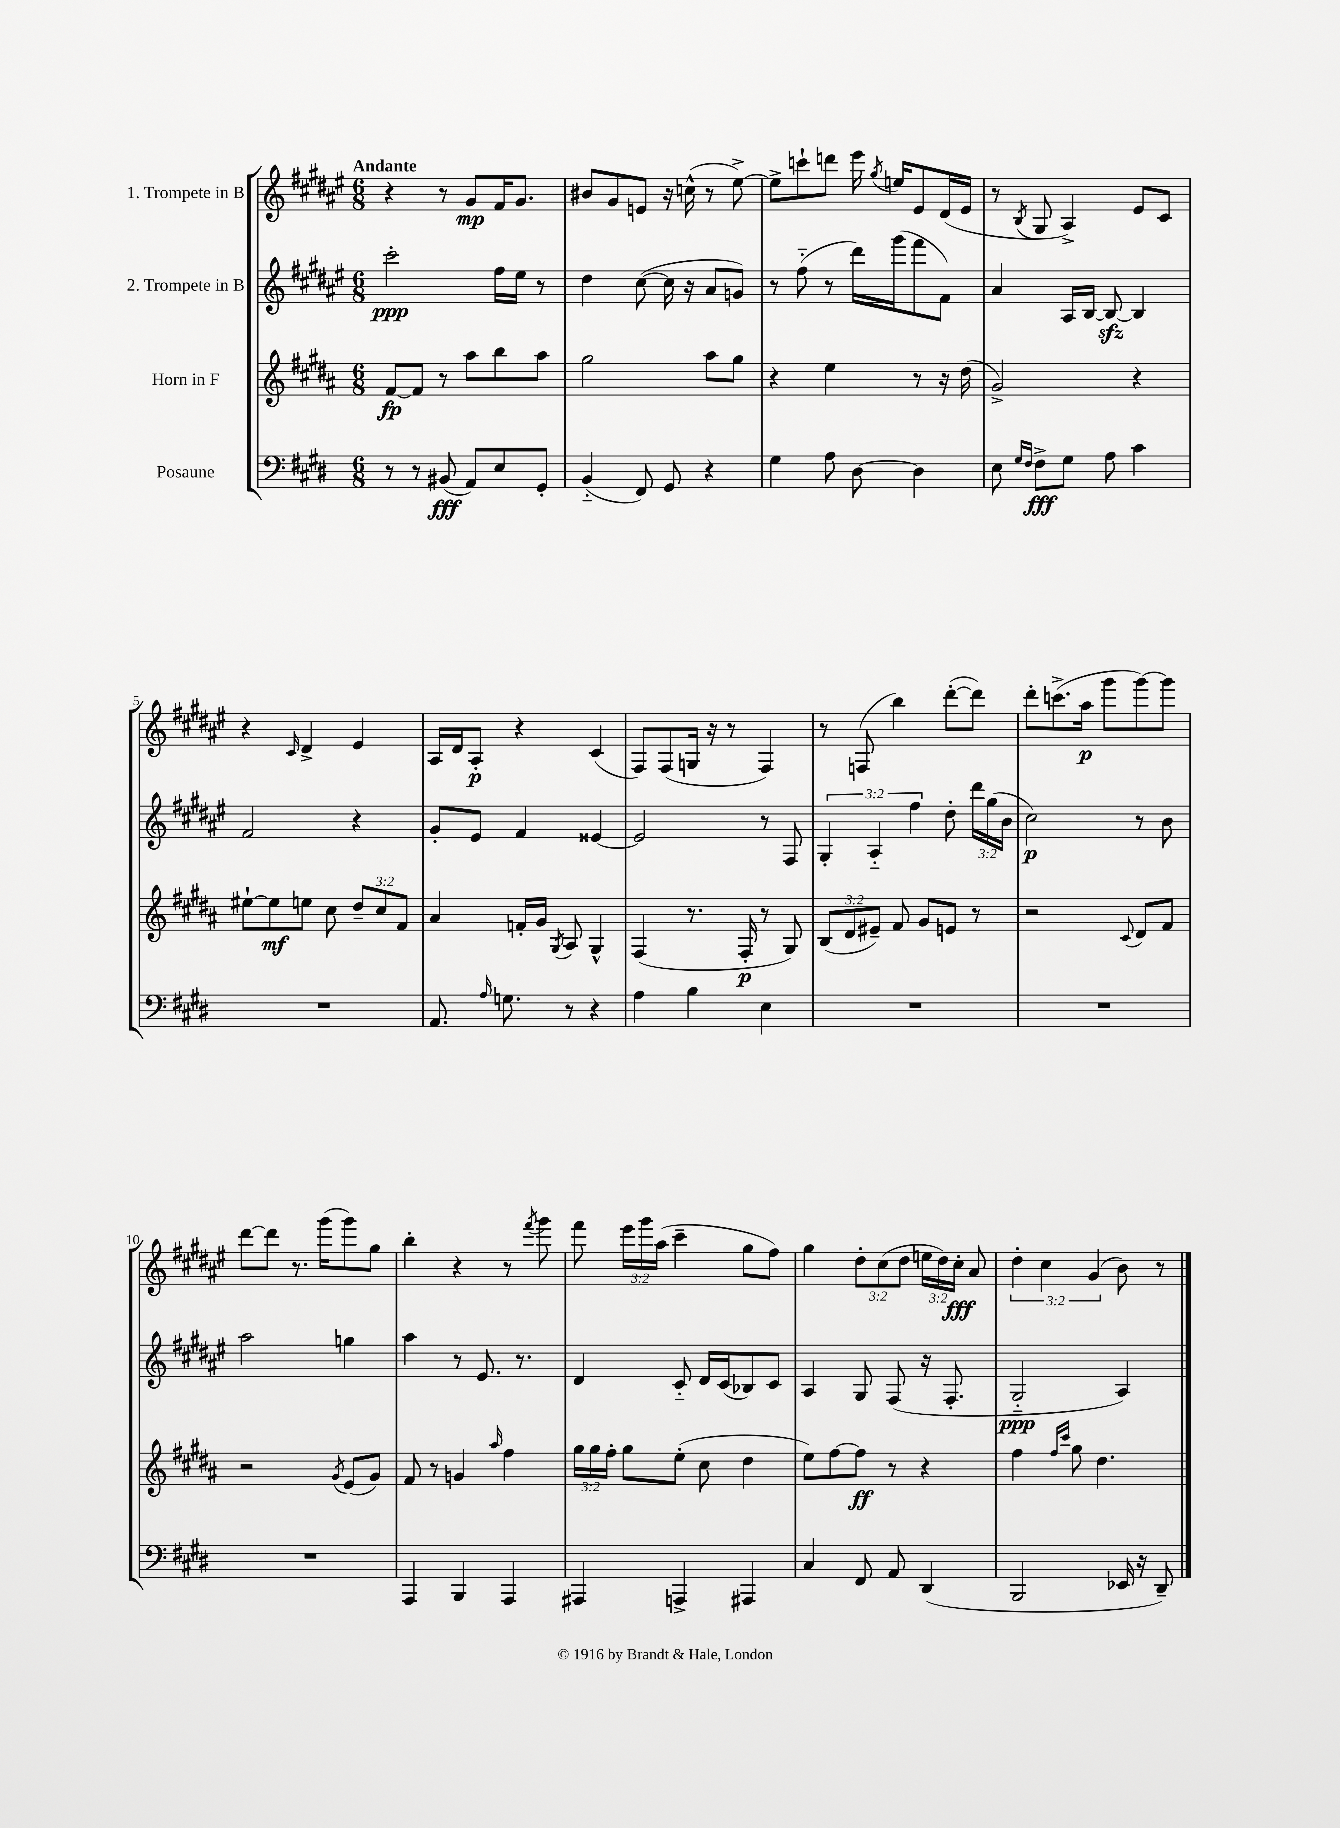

**kern	**kern	**kern	**kern
*staff4	*staff3	*staff2	*staff1
*clefF4	*clefG2	*clefG2	*clefG2
*k[f#c#g#d#]	*k[f#c#g#d#a#]	*k[f#c#g#d#a#e#]	*k[f#c#g#d#a#e#]
*M6/8	*M6/8	*M6/8	*M6/8
8r	[8f#	2ccc#'	4r
8r	8f#]	.	.
(8BB#	8r	.	8r
8AA)	8aa#	.	8g#
8E	8bb	16ff#	16f#
.	.	16ee#	8.g#
8GG#'	8aa#	8r	.
=	=	=	=
(4BB'~	2gg#	4dd#	8b#
.	.	.	8g#
8FF#)	.	([8cc#	8e
8GG#	.	16cc#]	16r
.	.	16r	(16cc^^
4r	8aa#	8a#	8r
.	8gg#	8g)	[8ee#^)
=	=	=	=
4G#	4r	8r	8ee#^]
.	.	(8ff#'~	8ccc`
8A	4ee	8r	8ddd
[8D#	.	16ddd#)	16eee#
.	.	.	8qgg#
.	.	(16ggg#	16ee
4D#]	8r	8fff#	8e#
.	16r	8f#)	(16d#
.	(16dd#	.	16e#
=	=	=	=
8E	2g#^)	4a#	8r
16qqG#	.	.	.
16qqF#	.	.	8qB
8F#^	.	.	8G#
8G#	.	16A#	4A#^)
.	.	[16B	.
8A	.	8B_	.
4c#	4r	4B]	8e#
.	.	.	8c#
=	=	=	=
2.r	[8ee#`	2f#	4r
.	8ee#]	.	.
.	.	.	16qqc#
.	8ee	.	4d#^
.	8cc#	.	.
.	12dd#~	4r	4e#
.	12cc#	.	.
.	12f#	.	.
=	=	=	=
8.AA	4a#	8g#'	16A#
.	.	.	16d#
.	.	8e#	8A#'
16qqA	.	.	.
8.G	.	.	.
.	16f'	4f#	4r
.	16g#	.	.
.	8qG#	.	.
8r	8A#	.	.
4r	4G#^^	[4e##	(4c#
=	=	=	=
4A	(4F#	2e##]	8F#)
.	.	.	(8F#
4B	8.r	.	16G
.	.	.	16r
.	.	.	8r
.	16F#'	.	.
4E	8r	8r	4F#)
.	8G#)	8F#	.
=	=	=	=
2.r	(12B	6G#'	8r
.	12d#	.	.
.	.	.	(8F
.	12e#~)	6A#'~	.
.	8f#	.	4bb)
.	.	6ff#	.
.	8g#	.	.
.	8e	8dd#'	([8ddd#'
.	8r	24ddd#	8ddd#])
.	.	(24gg#	.
.	.	24b	.
=	=	=	=
2.r	2r	2cc#)	8ddd#'
.	.	.	(8.ccc^
.	.	.	16aa#
.	.	.	8ggg#
.	8qqc#	.	.
.	8d#	8r	[8ggg#)
.	8f#	8b	8ggg#]
=	=	=	=
2.r	2r	2aa#	[8ddd#
.	.	.	8ddd#]
.	.	.	8.r
.	.	.	(16ggg#
.	8qg#	.	.
.	(8e	4gg	8ggg#)
.	8g#)	.	8gg#
=	=	=	=
4AAA	8f#	4aa#	4bb'
.	8r	.	.
4BBB	4g	8r	4r
.	.	8.e#	.
.	16qqaa#	.	.
4AAA	4ff#	.	8r
.	.	8.r	.
.	.	.	8qfff#
.	.	.	8ggg#
=	=	=	=
4AAA#	24gg#	4d#	8fff#
.	24gg#	.	.
.	24ff#'	.	.
.	8gg#	.	24eee#
.	.	.	24ggg#
.	.	.	(24aa#
4AAA^	(8ee'	8c#'~	4ccc#~
.	8cc#	16d#	.
.	.	(16c#	.
4AAA#	4dd#	8B-)	8gg#
.	.	8c#	8ff#)
=	=	=	=
4C#	8ee)	4A#	4gg#
.	[8ff#	.	.
8FF#	8ff#]	8G#	12dd#'
.	.	.	(12cc#
8AA	8r	(8F#	.
.	.	.	12dd#
(4DD#	4r	16r	24ee
.	.	.	24dd#)
.	.	8.F#'	.
.	.	.	24cc#'
.	.	.	8a#
=	=	=	=
2BBB	4ff#	2G#'~	6dd#'
.	.	.	6cc#
.	16qqff#	.	.
.	16qqccc#	.	.
.	8gg#	.	.
.	.	.	(6g#
.	4.dd#	.	.
16EE-	.	4A#)	8b)
16r	.	.	.
8DD#~)	.	.	8r
==	==	==	==
*-	*-	*-	*-
